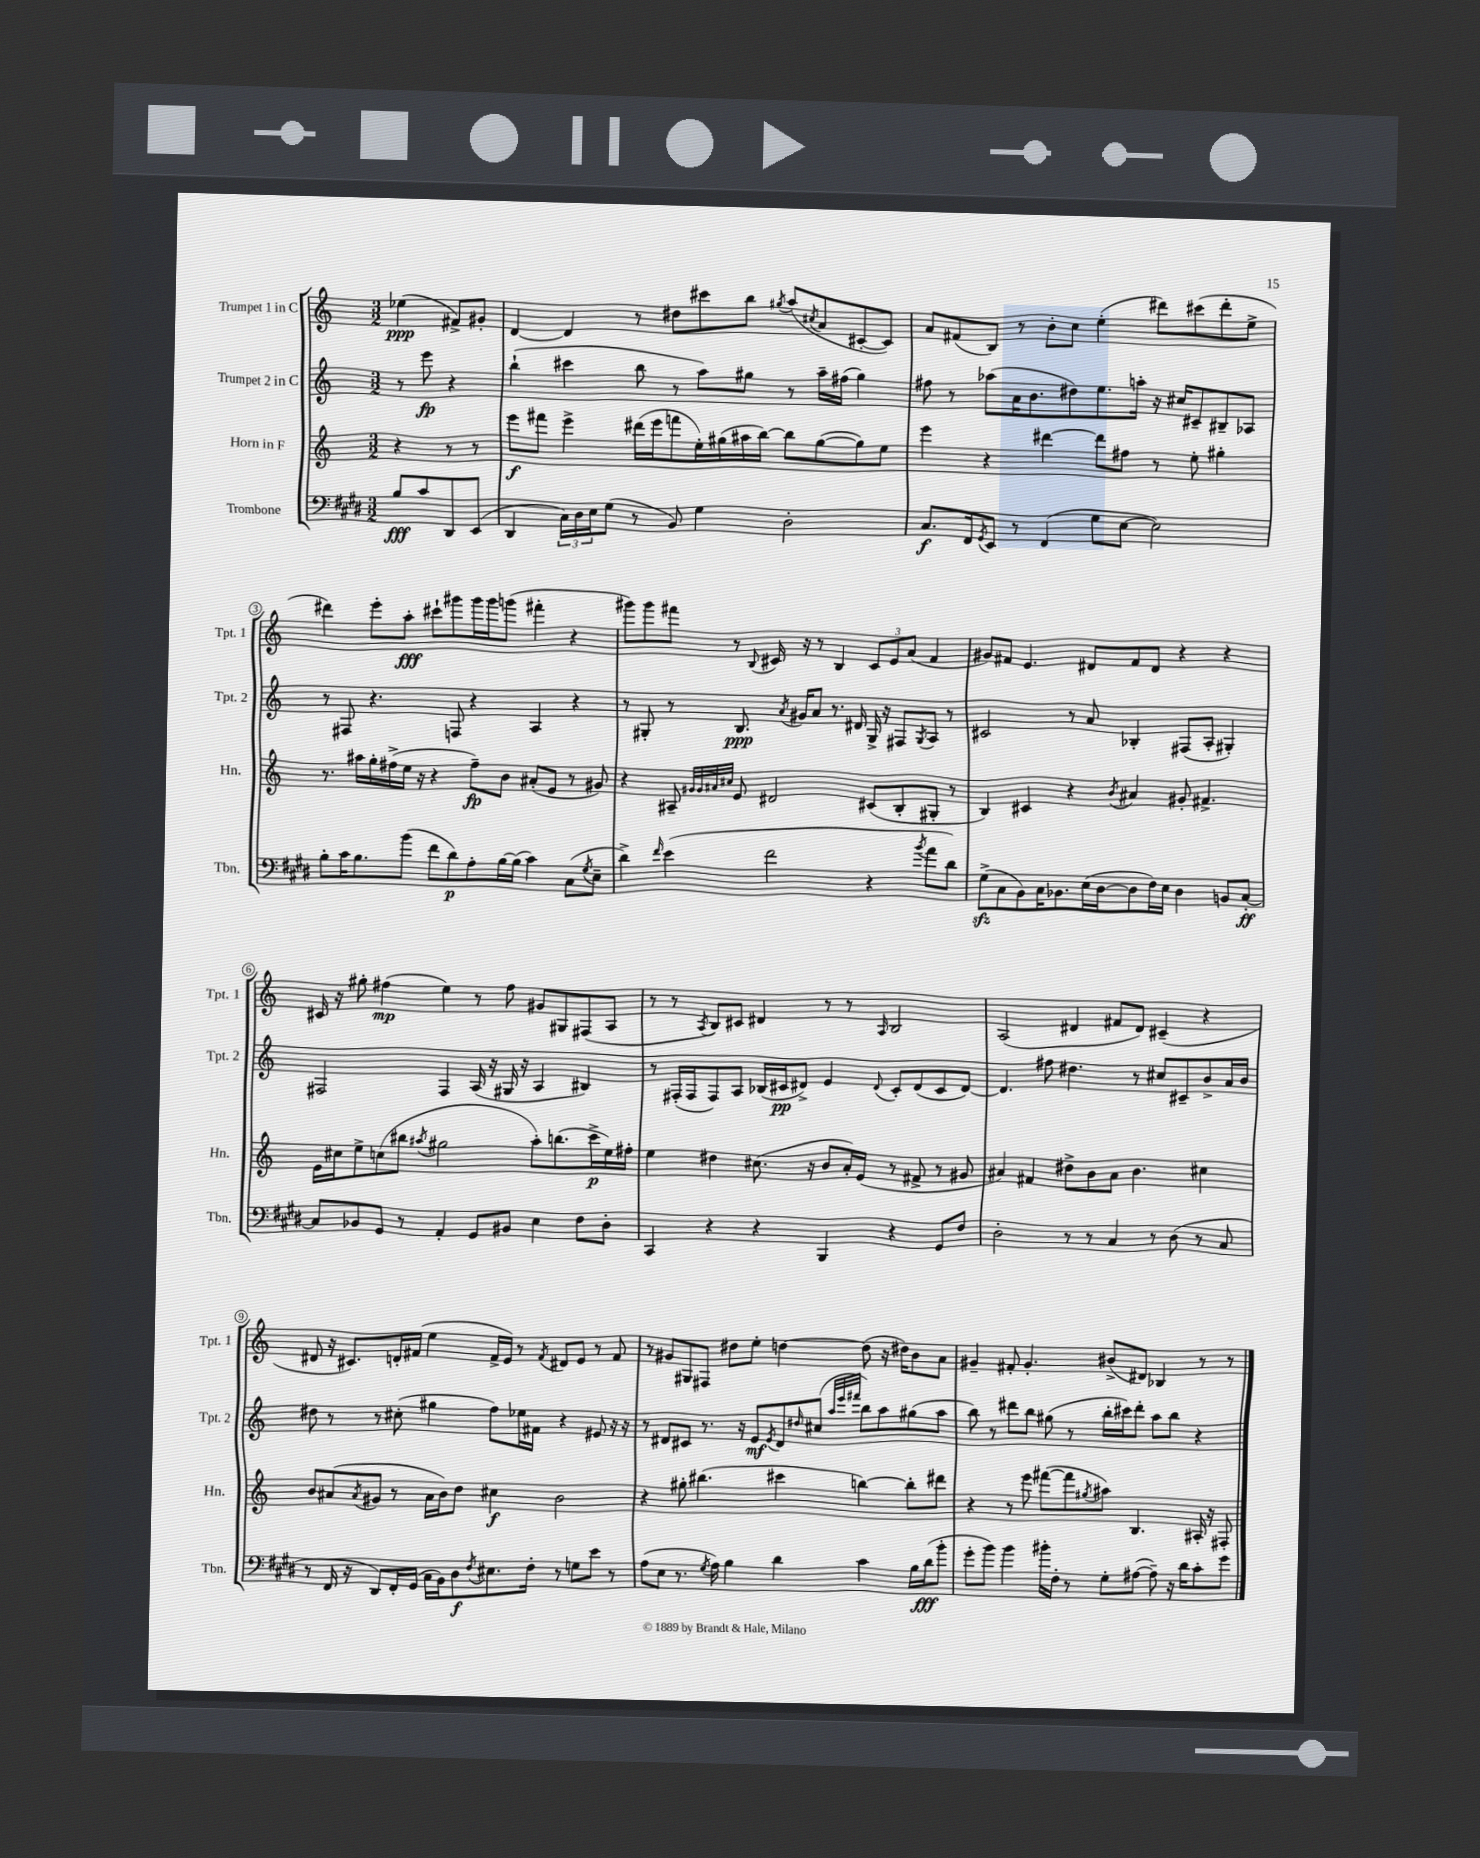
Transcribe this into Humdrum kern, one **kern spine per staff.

**kern	**kern	**kern	**kern
*staff4	*staff3	*staff2	*staff1
*clefF4	*clefG2	*clefG2	*clefG2
*k[f#c#g#d#]	*k[]	*k[]	*k[]
*M3/2	*M3/2	*M3/2	*M3/2
8B/L	4r	8r	(4ee-\
8c#/	.	8eee\	.
8DD#/	8r	4r	8f#^/L)
(8EE/J	8r	.	8g#'/J
=	=	=	=
4DD#/	8eee\L	(4bb`\	[4d/
.	8fff#\J	.	.
24C#\LL)	4eee^\	4ccc#\	4d/]
24D#\	.	.	.
24E\J	.	.	.
(8G#\J	.	.	.
8r	(16ddd#\LL	8bb\	8r
.	16eee\J	.	.
8BB/)	8fff\	8r	8dd#\L
4G#\	16ee'\L)	8aa\L)	8ccc#\
.	(16gg#\	.	.
.	16aa#\	8gg#\J	8bb\J
.	[16bb\JJ)	.	.
.	.	.	8qgg#/
2D#'\	8bb\]L	8r	(8aa/L
.	.	.	8qcc#/
.	([8gg#\	16aa~\LL	8a/
.	.	(16ff#\JJ	.
.	8gg#\])	4gg#\)	[8c#'/
.	8ee\J	.	8c#/]J)
=	=	=	=
8.C#/L	4eee\	8ff#\	8a/L
.	.	8r	(8f#/
16FF#/k	.	.	.
8qGG#/	.	.	.
8EE/J	4r	(8aa-\L	8B/J)
8r	.	16a\K	8r
.	.	8.b\	.
(4FF#/	[4ddd#\	.	8b'\L
.	.	8dd#\)	8cc\J
8G#\L	8ddd#\]L	8.ee\	(4ee'\
[8E\J	8ff#\J	.	.
.	.	16aa'\Jk	.
2E\])	8r	16r	8ddd#\L)
.	.	16cc#/LK	.
.	8ee'\	8c#~/	(8ccc#\
.	4gg#'\	8B#~/	8ddd#'\
.	.	8A-/J	8ee^\J
=	=	=	=
8B'\L	8.r	8r	4ddd#\)
16c#\K	.	8F#/	.
8.B\	16aa#\LL	.	.
.	16gg'\	4.r	8eee'\L
.	(16ff#^\	.	.
(8b\J	16ee\JJ	.	8aa'\J
.	16r	.	.
8f#\L	4r	.	8ccc#`\L
8d#\)	.	8F/	8ggg#\
8A'\	8ff#~\L)	4r	16ggg#\L
.	.	.	16ggg#\J
[16B\L	8b\J	.	(8ggg\J
(16B\]JJ	.	.	.
4c#\)	(8a#'/L	4A/	4fff#'\
.	8e/J	.	.
(8C#\L	8r	4r	4r
8qG#/	.	.	.
8E~\J	8g#/)	.	.
=	=	=	=
4d#^\)	4r	8r	8ggg#\L)
.	.	8G#'/	8ggg#\
16qqf#/	.	.	.
(4e\	8A#~/	8r	8fff#\J
.	32qqg#/LLL	.	.
.	32qqg#/	.	.
.	32qqa#/	.	.
.	32qqcc#/JJJ	.	.
.	8e/	8.B/	8r
.	.	.	8qqB/
2f#\	2d#/	.	16c#/
.	.	8qa/	.
.	.	16g#/LK	16r
.	.	8a/J	8r
.	.	8.r	4B/
.	.	16d#/	.
4r	(8c#/L	16G#^/	12c#/L
.	.	16r	.
.	.	.	12e/
.	8B'/	8F#/L	.
.	.	.	(12a/J
8qb/	.	8qG#/	.
8a\L	8G#'/J	8A/J	4f/
8d#\J)	8r	8r	.
=	=	=	=
(8G#^\L	4B/)	2c#/	8g#/L)
8C#\	.	.	8f#/J
8BB\)	4c#/	.	4.e/
16C#\K	.	.	.
8.BB-\	.	.	.
.	4r	8r	.
(16E\L	.	8a/	8d#/L
[16D#\J	.	.	.
.	8qb/	.	.
8D#\]	4a#/	4B-'/	8f#/
16F#\L)	.	.	8d#/J
16E\JJ	.	.	.
4D#\	8g#'/	(8F#/L	4r
.	4.f#^/	8A'/J	.
8BB/L	.	4G#'/)	4r
[8C#'/J	.	.	.
=	=	=	=
8C#/]L	16e\LL	2F#/	16c#/
.	16cc#\J	.	16r
8BB-/	8ee^\	.	8gg#'\
8GG#/J	(8cc\	.	(4ff#\
8r	8bb#\J	.	.
.	8qaa#/	.	.
4AA'/	2gg#\	4F#/	4ee\)
8GG#/L	.	(16A/	8r
.	.	16r	.
8BB#/J	.	16G#/	8ff#\
.	.	16r	.
4E\	8aa#'\L)	4A/	8g#/L
.	(8.bb\	.	8G#/
8F#\L	.	4B#/)	(8F#/
.	16ccc^\L	.	.
8D#'\J	16ee\)	.	8A/J
.	16ff#'\JJ	.	.
=	=	=	=
4CC#/	4ee\	8r	8r
.	.	(16F#'/LL	8r
.	.	16F#/J	.
.	.	.	8qA/
4r	4dd#\	8F#/)	8B/L)
.	.	8A/J	8c#/J
4r	(8.cc#\	(16B-/LL	4d#/
.	.	16c#/J	.
.	.	8d#^/J)	.
.	16r	.	.
4BBB/	8b/L	4e/	8r
.	16a'/L)	.	8r
.	(16e/JJ	.	.
.	.	8qqd#/	16qqA/
4r	8r	8c#'/L	2B/
.	8f#^/	(8d#/	.
8GG#/L	8r	8c#/	.
8F#/J	8g#/	[8d#/J)	.
=	=	=	=
2D#'\	4a#/)	4.d#/]	(2A/
.	4f#/	.	.
.	.	8ff#\	.
8r	8dd#^\L	4.dd#\	4d#/
8r	8b\	.	.
4C#/	8a#\J	.	8f#/L
.	4.b\	8r	8d#/J)
8r	.	8cc#/L	(4c#~/
(8D#\	.	8c#~/	.
8r	4cc#\	8b^/	4r
8C#/	.	16a/L	.
.	.	16b/JJ	.
=	=	=	=
8r	8b/L	8dd#\	8d#/
16FF#/	(8a#/	8r	16r
16r	.	.	8.c#/L)
.	8qa#/	.	.
8DD#/L)	8g#/J	8r	.
16FF#'/L	8r	(8cc#'\	16d'/L
(16GG#/JJ	.	.	(16f#/JJ
16C#\LL	16a#\LL	4gg#\	4ee\
16BB\J)	16b\J)	.	.
8D#\	8dd\J	.	.
8qF#/	.	.	.
8.E#\	4cc#\	8ff\L)	16f#^/LL
.	.	.	16e/JJ)
.	.	16ee-\L	8r
16F#'\Jk	.	16f#\JJ	.
.	.	.	8qf#/
8r	2b\	4r	8d#/L
8G\L	.	.	8e/J
8e\J	.	8e#/	8r
8r	.	16r	8f#/
.	.	16r	.
=	=	=	=
(8A\L	4r	8r	8r
8E\J	.	8d#/L	8g#/L
8.r	8gg#'\	8c#/J	8G#/
.	(4.bb#\	8.r	8F#/J
8qG#/	.	.	.
16A\)	.	.	.
4B\	.	.	8dd#\L
.	.	16r	.
.	.	8e/L	8ee'\J
.	.	8qe/	.
4d#\	4ccc#\	8d#/	[4dd\
.	.	16qqdd#/	.
.	.	(8cc#/J	.
.	.	32qqaa/LLL	.
.	.	32qqeee/	.
.	.	32qqfff#/JJJ	.
4c#\	[4bb\)	8bb\L)	(8dd\]
.	.	8aa\	16r
.	.	.	16dd#\LK)
16B\LL	8bb'\]L	(8gg#\	8b\
(16d#\J	.	.	.
8b'\J	8ddd#\J	8aa\J	8a\J
=	=	=	=
8g#'\L	4r	8bb\)	4g#~/
8b\J)	.	8r	.
4b\	8r	8ddd#\L	8f#'/
.	8eee\	8bb\J	4.g#'/
16b#'\LL	([8fff#\L	(8gg#\	.
16F#'\JJ	.	.	.
8r	8fff#\]	8r	.
.	8qgg#/	.	.
8G#'\L	8aa#\J)	16bb'\LL	(8b#^/L
.	.	16ccc#\J)	.
([8A#\J	4.B/	8ddd#'\J	8d#/J)
8A#~\])	.	8aa\L	4B-/
16r	.	8bb\J	.
16d#\LK	.	.	.
8c#'\	16A#'/	4r	8r
.	16r	.	.
8g#\J	8F#'/	.	8r
==	==	==	==
*-	*-	*-	*-
